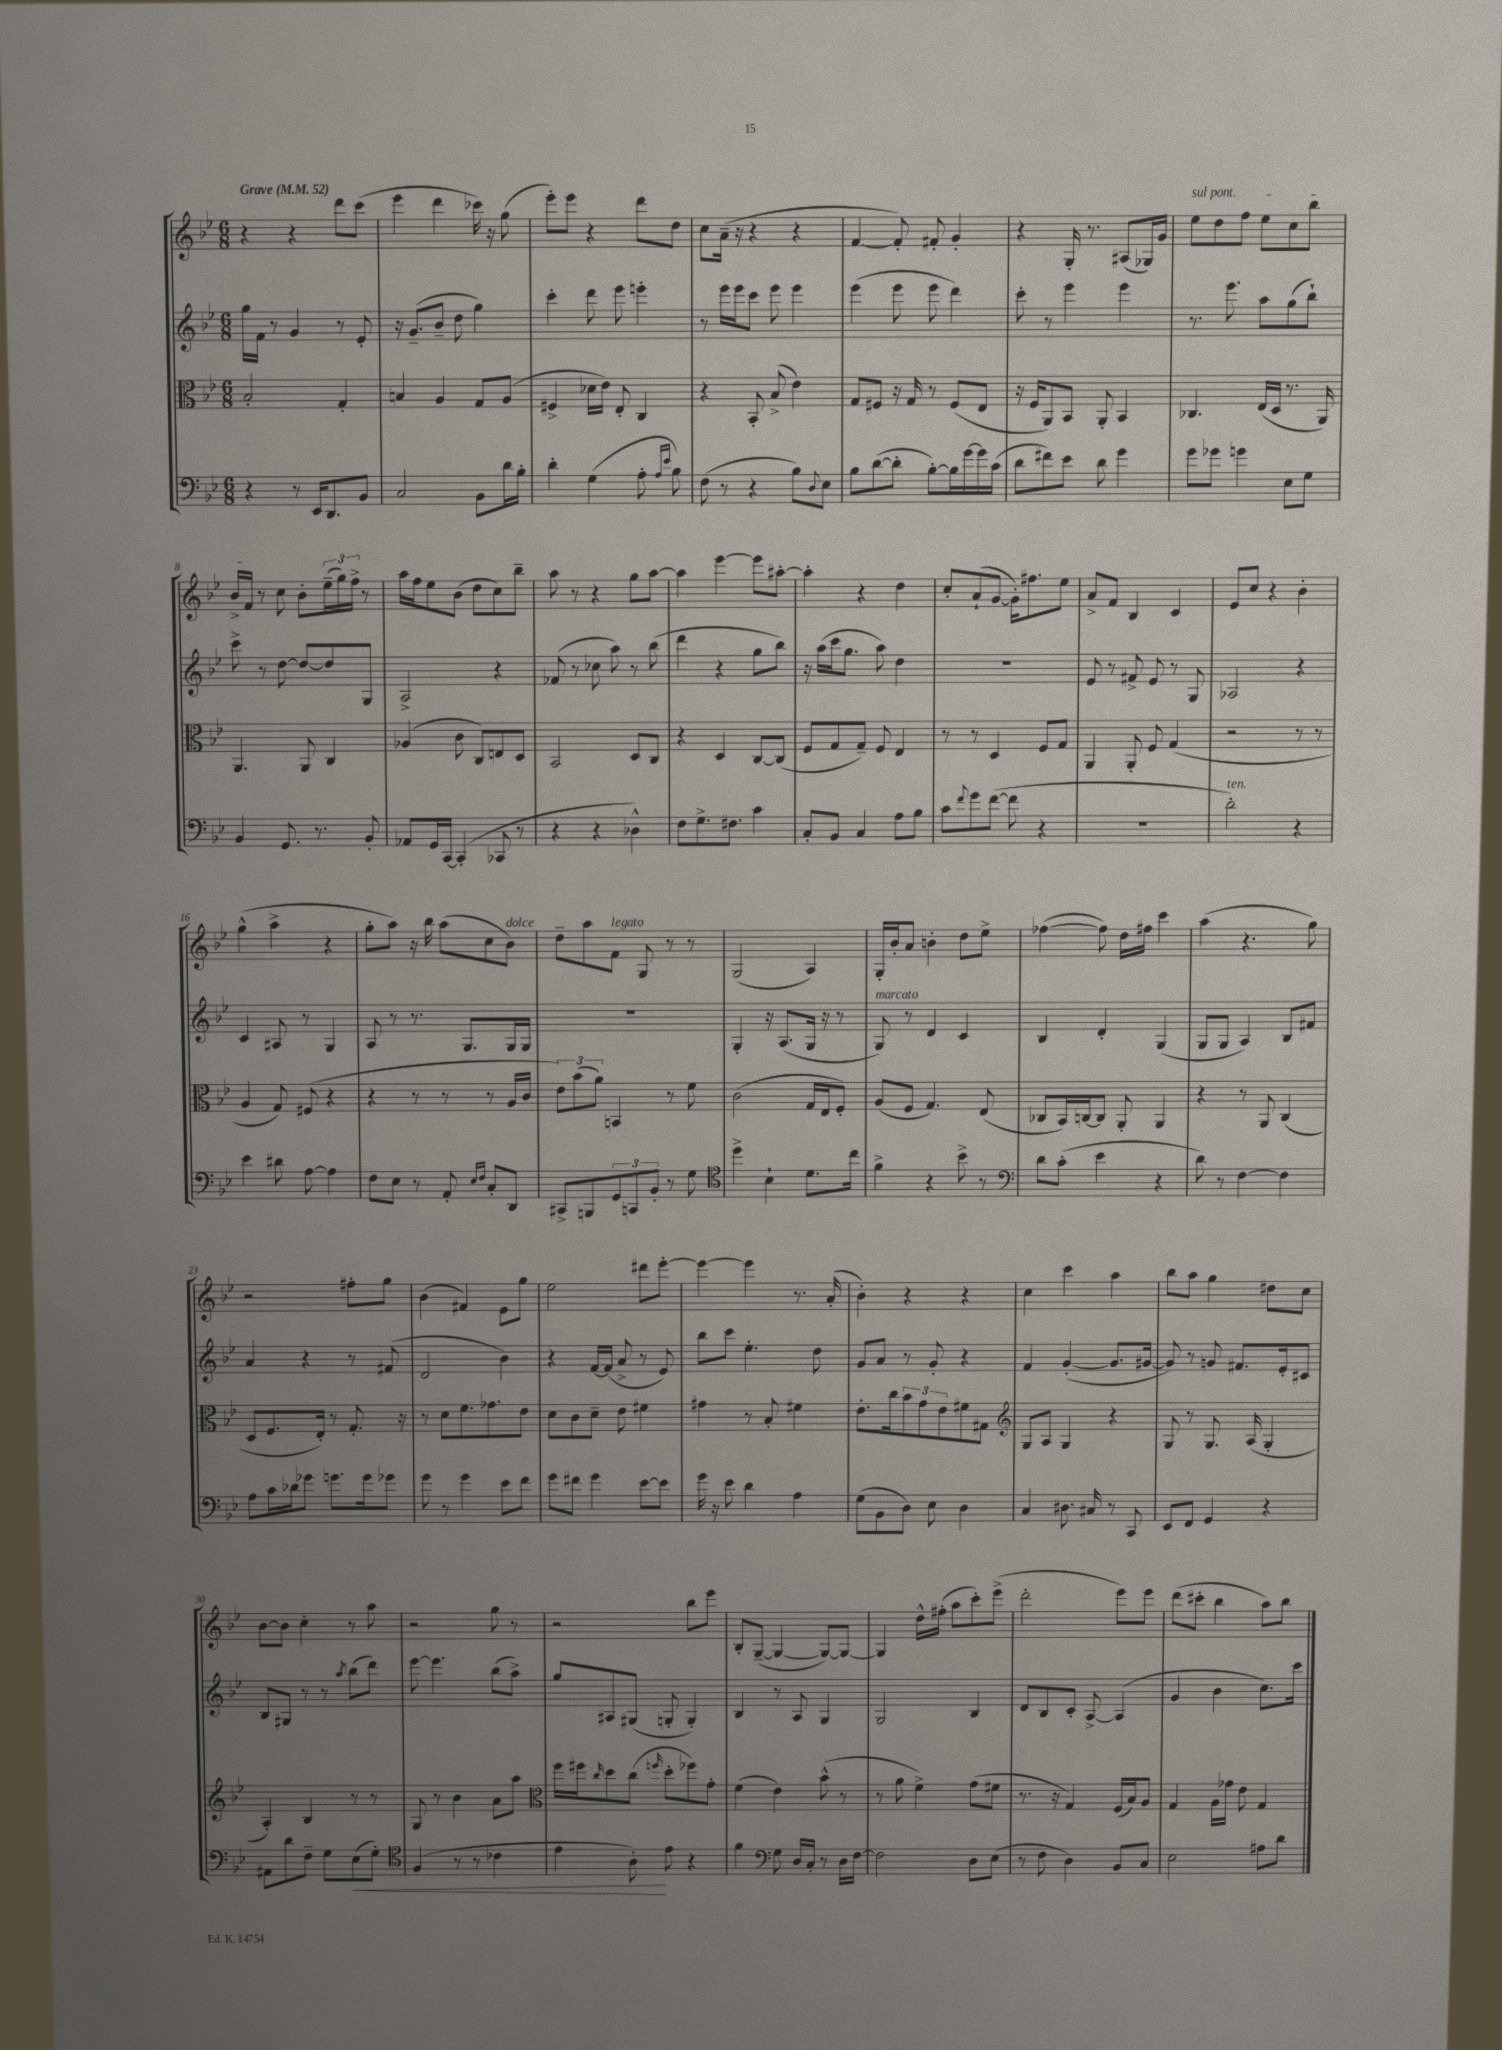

**kern	**kern	**kern	**kern
*staff4	*staff3	*staff2	*staff1
*clefF4	*clefC3	*clefG2	*clefG2
*k[b-e-]	*k[b-e-]	*k[b-e-]	*k[b-e-]
*M6/8	*M6/8	*M6/8	*M6/8
*MM52	*MM52	*MM52	*MM52
4r	2B-'	16gg	4r
.	.	16f	.
.	.	8r	.
8r	.	4g	4r
16EE-	.	.	.
8.DD	.	.	.
.	4G'	8r	8ddd
8BB-	.	8e-'	(8ccc
=	=	=	=
2C	4B	16r	4eee-
.	.	(8.g~	.
.	4A	8b-~	4ddd
.	.	8dd	.
8BB-	8G	4gg)	16ccc-)
.	.	.	16r
16d	(8A	.	(8gg
16B-'	.	.	.
=	=	=	=
4d'	4F#^	4ccc'	8eee-')
.	.	.	8eee-
(4G	16d-	8ddd	4r
.	16e-)	.	.
.	8E-'	8eee-	.
8A'	4C	4eee'	8ddd
16qqA	.	.	.
16qqe-	.	.	.
8B-)	.	.	8dd
=	=	=	=
(8F	4r	8r	8cc
8r	.	16eee-	(16a~
.	.	16eee-	16r
4r	8BB-'	8ccc	4r
.	(8B-^	8eee-	.
8B-)	4e-)	4eee-	4r
8qqD	.	.	.
8E-	.	.	.
=	=	=	=
8B-	8G	(4eee-	[4f
([8d	8F#	.	.
8d']	16r	8eee-	8f'])
.	16G	.	.
[8B-')	8r	8eee-	8f#'
16B-]	(8F#	4ddd)	4g'
[16g	.	.	.
16g]	8E-	.	.
(16c	.	.	.
=	=	=	=
8d	16r	8ccc'	4r
.	16F	.	.
8f#)	8AA)	8r	.
8e-	8BB-	4eee-	16G'
.	.	.	8.r
8d	8AA'	.	.
4g	4BB-	4eee-	(8A#
.	.	.	16G-)
.	.	.	16g
=	=	=	=
8g	4.C-	8.r	8ee-
8g-	.	.	8dd
.	.	8.eee-	.
4g	.	.	8ff
.	(16E-	8aa	8ee-
.	16D	.	.
8E-	8.r	(8gg	8cc
8G	.	8bb-`)	8bb-
.	16AA)	.	.
=	=	=	=
4BB-	4.AA	8ccc^	16b-^
.	.	.	16f
.	.	8r	8r
8.GG	.	[8dd	8cc
.	8AA	8dd_	8b-'
8.r	.	.	.
.	4C	8dd]	(24ee-~
.	.	.	24gg)
.	.	.	24ff^
8BB-'	.	8G	8r
=	=	=	=
8AA-	(4A-	2A^	16aa
.	.	.	16ff
16GG	.	.	8ee-
[16CC	.	.	.
(4CC']	8c	.	(8b-
.	8C)	.	8dd
8CC-	8E	4r	8cc)
8r	8D	.	8bb-~
=	=	=	=
4r	2BB-	(8f-	8aa
.	.	8r	8r
4r	.	8cc-	4r
.	.	8aa)	.
4D-^^)	8D	8r	8gg
.	8C	(8bb-	[8aa
=	=	=	=
8F	4r	4ddd	4aa]
8.G^	.	.	.
.	4D	4r	[4eee-
8.F#	.	.	.
4c	[8C	8gg	8eee-]
.	(8C]	8bb-)	[8aa#'
=	=	=	=
8C'	8F	16r	4aa#']
.	.	(16aa	.
8BB-	8G	16ccc	.
.	.	8.gg	.
4C	8G~)	.	4r
.	8F	8aa)	.
8A	4E-	4dd	4dd
8B-	.	.	.
=	=	=	=
8c	8r	2.r	8cc'
8qqf	.	.	.
8g	8r	.	(8a`
([8f	4D	.	[8g
8f]	.	.	16g'])
.	.	.	8.ff#
4r	8F	.	.
.	8G	.	8ee-
=	=	=	=
2.r	4AA	8e-	8a^
.	.	8r	8f
.	8AA'	8f#^	4B-
.	8F	8e-	.
.	(4G	8r	4c
.	.	8G	.
=	=	=	=
2d')	2r	2A-	8e-
.	.	.	8cc
.	.	.	4r
4r	8r	4r	4b-'
.	8r	.	.
=	=	=	=
4e-	4A	4c	(4gg^^
8d#	8G)	8A#	4aa^
[8A	(8F#	8r	.
4A]	4r	4G	4r
=	=	=	=
8F	4r	8A	8gg'
8E-	.	8r	8aa)
8r	8r	8.r	16r
.	.	.	16bb-
8AA'	8r	.	(8aa
.	.	8.G	.
16qqE-	.	.	.
16qqF	.	.	.
8C'	8r	.	8cc
8DD	16A	16G	8b-)
.	16c	16G	.
=	=	=	=
8CC#^	12e-)	2.r	8dd~
.	(12b-	.	.
8BBB	.	.	8aa
.	12a)	.	.
12GG	4BB	.	8f
12CC	.	.	.
.	.	.	8G
12BB-'	.	.	.
8r	8r	.	8r
8G	8f	.	8r
=	=	=	=
*clefC4	*	*	*
4dd^	(2c	4G'	(2G
4B-`	.	16r	.
.	.	(8.A	.
8.d	16G	16G	4A)
.	16E-	16r	.
.	8F')	8r	.
16cc	.	.	.
=	=	=	=
4f^	(8A	8G)	16G'
.	.	.	16b-'
.	8F	8r	8a
4r	4.G)	4d	4b'
8b-^	.	4c	8dd
8r	(8E-	.	8ee-^
=	=	=	=
*clefF4	*	*	*
8d	8C-	4B-	([4ff-
(8c'	16BB-)	.	.
.	[16C	.	.
4e-	8C]	4d'	8ff-])
.	8AA'	.	16dd
.	.	.	16ff#
4r	4AA	(4G	4ccc
=	=	=	=
8d)	4r	8G	(4aa
8r	.	8G	.
[4F	8r	4A)	4.r
.	8AA	.	.
4F]	(4C	8B-	.
.	.	8f#	8gg)
=	=	=	=
8A	8D	4a	2r
16c	8.F	.	.
16d-	.	.	.
8g-	.	4r	.
.	16E-')	.	.
8.g	8r	.	.
.	8.G'	8r	8ff#'
16g	.	.	.
8g-	.	(8f#	8gg
.	16r	.	.
=	=	=	=
8g	8r	2d	(4b-
8r	8d	.	.
4g	8.f	.	4f#)
.	8.g-	.	.
8e-	.	4b-)	8e-
8f	8e-	.	8gg
=	=	=	=
8g	8d	4r	2ee-
8f#	8c	.	.
4g	8d~	[16f	.
.	.	(16f]	.
.	8e-	8a^	.
[8e-	4f#	8r	8ddd#
8e-]	.	8e-)	[8eee-'
=	=	=	=
16g	4g#	8bb-	4eee-_
16r	.	.	.
8e-	.	8ccc	.
4d	8r	4.ee-'	4eee-]
.	8B-'	.	.
4A	4f#	.	8.r
.	.	8dd	.
.	.	.	(16a'
=	=	=	=
(8G	8.e-'	8g	4b-')
8BB-	.	8a	.
.	16cc	.	.
8D)	12b-	8r	4r
.	12g	.	.
8E-	.	8g'	.
.	12e-	.	.
4D	8f#	4r	4r
.	8G#	.	.
=	=	=	=
*	*clefG2	*	*
4C	8G	4f	4cc
.	8A	.	.
8.D#	4G	([4g'	4ccc
16C#	.	.	.
8r	4r	8.g]	4aa
8CC	.	.	.
.	.	[16g#	.
=	=	=	=
8EE-	8G	8g#])	8bb-
8FF	8r	8r	8aa
4GG	8.G	8g	4gg
.	.	8.f#	.
.	(16A	.	.
4r	4G'	.	8dd#
.	.	16e-'	.
.	.	8c#	8cc
=	=	=	=
8AA#	4A')	8B-	[8b-
8d	.	8G#	8b-]
8F~	4B-	8r	4cc'
8G	.	8r	.
.	.	8qaa	.
(8E-	8r	(8bb-	8r
8G')	8r	8ddd)	8aa
=	=	=	=
*clefC4	*	*	*
(4F	8G	[8eee-	2r
.	8r	4.eee-]	.
8r	4b-	.	.
8r	.	.	.
4c-	8a	(8bb-	8gg
.	8aa	8aa^)	8r
=	=	=	=
*	*clefC3	*	*
4e-	16ff	8gg	2r
.	16ff#	.	.
.	16qqcc	.	.
.	8dd	8A#	.
8A')	(8cc	(8G#	.
.	16qqff	.	.
8e-	8dd'	8G'	.
4r	8ff-)	4G')	8bb-
.	8g'	.	8eee-
=	=	=	=
4f	(4f	4B-	8B-'
.	.	.	([8G~
*clefF4	*	*	*
8G	4e-)	8r	4G_
16D	.	8A	.
16C'	.	.	.
8r	(8b-^^	4G	8G_)
16D	8r	.	8G_
[16F	.	.	.
=	=	=	=
2F]	8r	2G	4G]
.	8a	.	.
.	4f^)	.	16dd^^
.	.	.	(16ff#'
.	.	.	8aa
8D	(8g	4B-	8ccc')
(8E-	8f#	.	(8eee-^
=	=	=	=
8r	8.r	8d	2ddd'
8F	.	8B-	.
.	16r	.	.
4D)	4G)	8c'	.
.	.	[8A^	.
8BB-	(16F	(4A]	8eee-)
.	16B-)	.	.
8C	8A	.	8eee-
=	=	=	=
2E-	4G	4g	(8ddd
.	.	.	8ccc#'
.	16A	4b-	4bb-
.	16g-	.	.
.	8e-	.	.
8A#	4G	8.cc)	8aa)
8d	.	.	8bb-
.	.	16ccc	.
==	==	==	==
*-	*-	*-	*-
